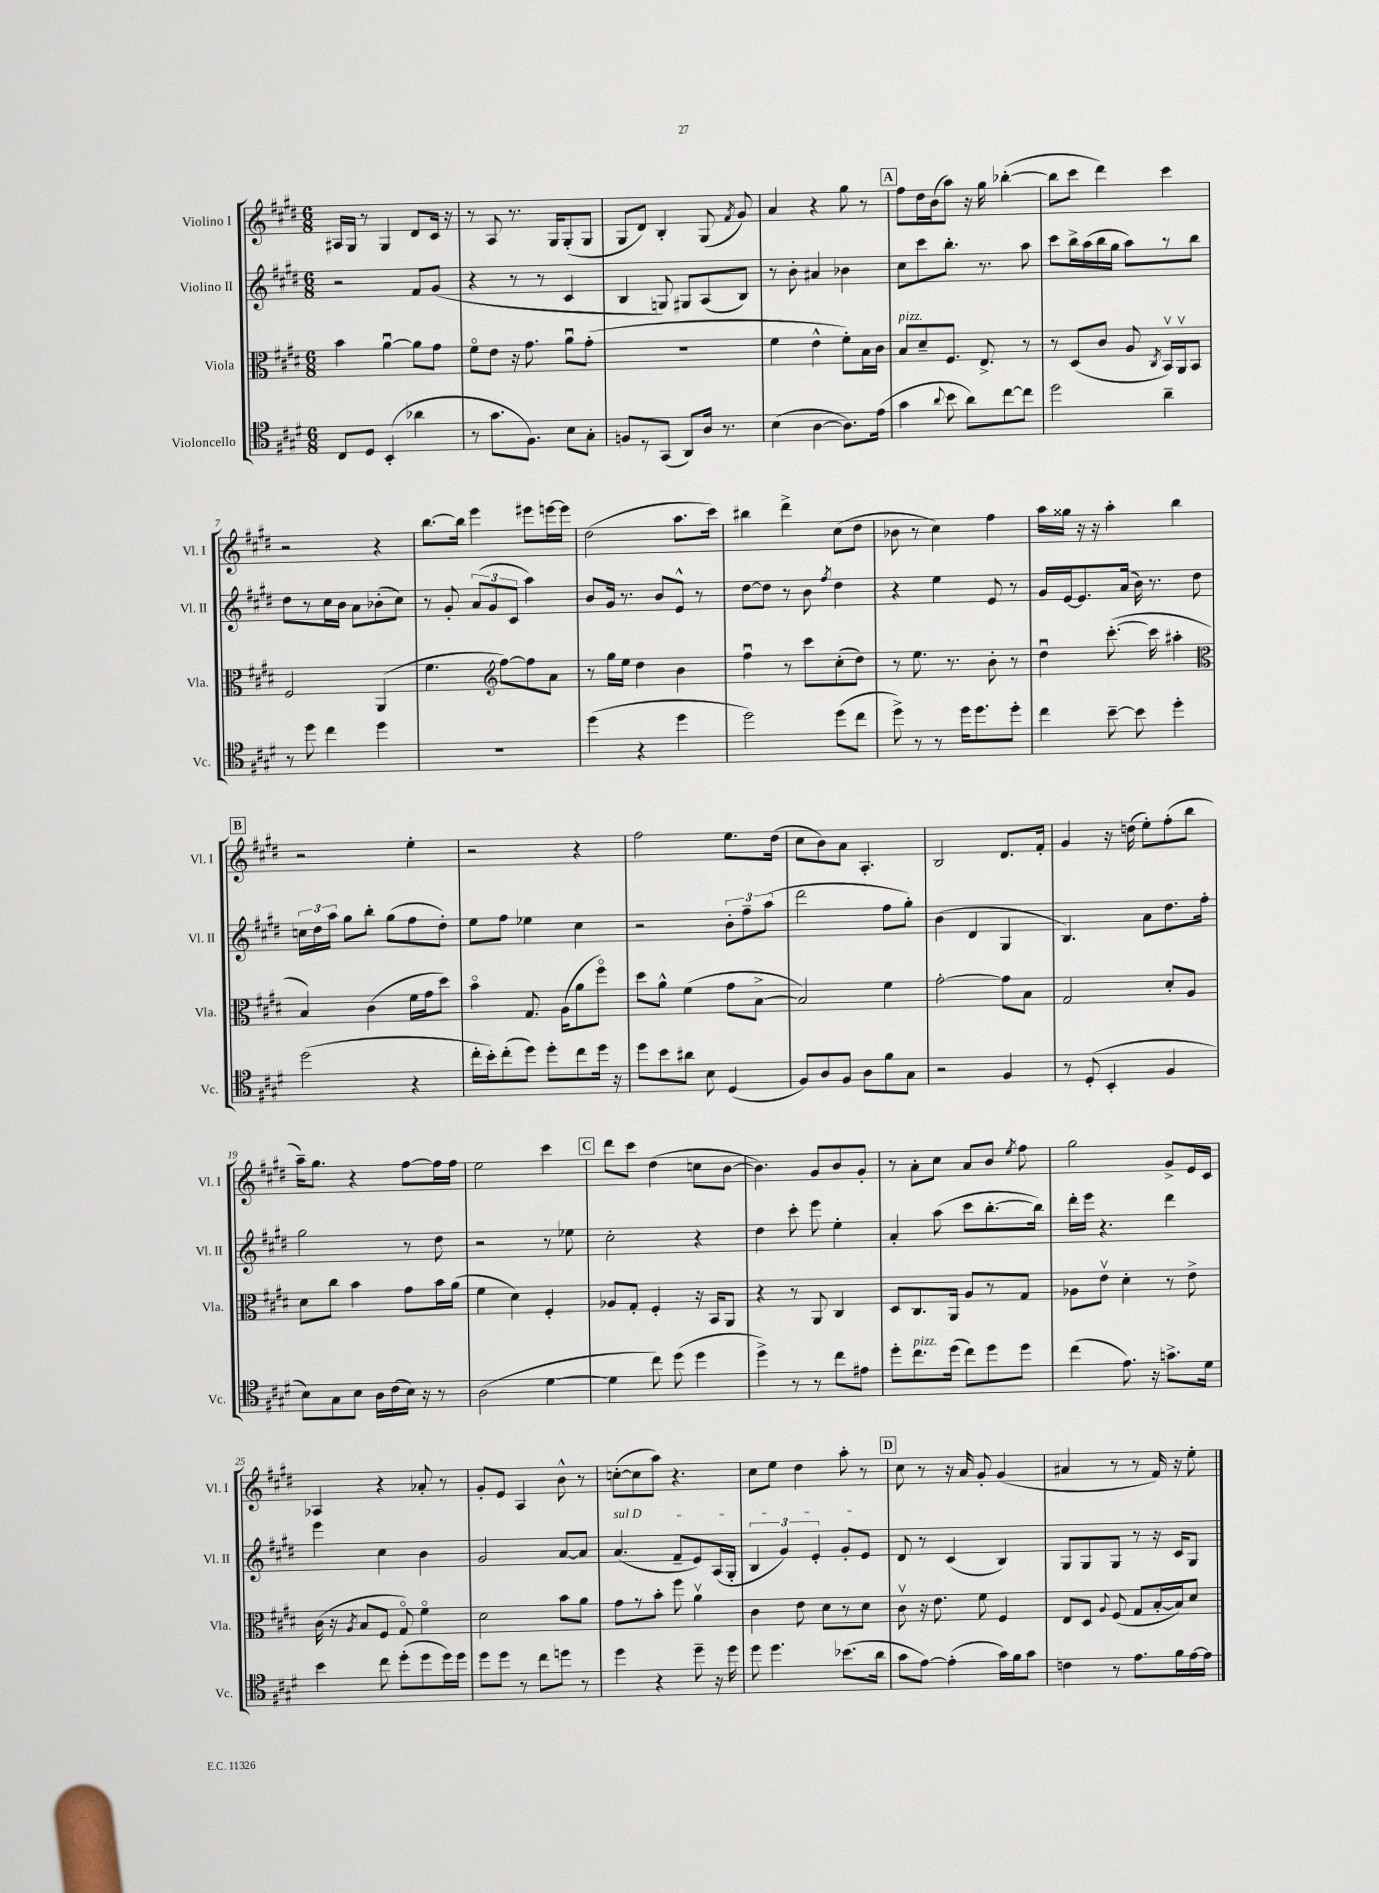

**kern	**kern	**kern	**kern
*staff4	*staff3	*staff2	*staff1
*clefC4	*clefC3	*clefG2	*clefG2
*k[f#c#g#d#]	*k[f#c#g#d#]	*k[f#c#g#d#]	*k[f#c#g#d#]
*M6/8	*M6/8	*M6/8	*M6/8
8C#	4b	2r	16A#
.	.	.	16G#
8D#	.	.	8r
(4BB'	[4au	.	4G#
4a-	8a]	8f#	8d#
.	8g#	(8g#	16c#
.	.	.	16r
=	=	=	=
8r	8f#o	4r	8r
8.g#	8e	.	8A
.	16r	8r	8.r
8.F#)	8.g#	.	.
.	.	8r	.
.	.	.	16G#
8B	8au	4c#	(8G#'
8G#'	(8g#'	.	8G#
=	=	=	=
8F	2.r	4B	8G#
8r	.	.	8d#)
(8GG#	.	8G)	4B'
8AA)	.	8G#	.
16A	.	(8A	(8G#
8.r	.	.	.
.	.	.	8qf#
.	.	8B)	8g#)
=	=	=	=
(4B	4f#	8r	4a
.	.	8b'	.
[4A	4e^^	4a#	4r
8.A])	8f#')	4b-	8gg#
.	16B	.	8r
(16e	16c#	.	.
=	=	=	=
4g#	8B	8cc#	8ff#
.	8d#~	8ccc#	16dd#
.	.	.	(16b
8qqa	.	.	.
8b	8.F#	8.bb'	8aa)
8a)	.	.	16r
.	8.E^	8.r	16gg#
[8cc#	.	.	([4bb-'
8cc#]	8r	8aa	.
=	=	=	=
2dd#	8r	8ccc#	8bb-]
.	(8D#	16bb^	8ccc#
.	.	(16aa	.
.	8c#	16bb	4ddd#)
.	.	16gg#	.
.	8A	8aa)	.
.	8qC#	.	.
4a~	16BBv)	8r	4ccc#
.	16AAv	.	.
.	8BB	8bb	.
=	=	=	=
8r	2F#	8dd#	2r
8dd#	.	8r	.
4cc#	.	16cc#	.
.	.	16b	.
.	.	8a	.
4dd#	(4AA	(8b-'	4r
.	.	8cc#)	.
=	=	=	=
2.r	4.f#	8r	[8.bb
.	.	8g#'	.
.	.	.	16bb]
.	.	(12a	4eee
.	.	12g#	.
*	*clefG2	*	*
.	[8ff#)	.	.
.	.	12c#	.
.	8ff#]	4aa)	8eee#
.	8a	.	[16eee
.	.	.	16eee]
=	=	=	=
(4dd#	8r	8b	(2dd#
.	16gg#	16g#	.
.	16ee	8.r	.
4r	4dd#	.	.
.	.	8b	.
4dd#	4b	8e^^	8.aa
.	.	8r	.
.	.	.	16ccc#)
=	=	=	=
2dd#)	4ff#u	[8dd#	4bb#
.	.	8dd#]	.
.	8r	8r	4ddd#^
.	8ccc#	8b	.
.	.	8qff#	.
(8dd#	(8cc#'	4dd#	(8cc#
8cc#	8dd#)	.	8dd#
=	=	=	=
8dd#^)	8r	4r	8b-
8r	8.ee	.	8r
8r	.	4ee	4cc#)
.	8.r	.	.
16dd#	.	.	.
8.dd#	.	.	.
.	8b'	8e	4ff#
8dd#'	8r	8r	.
=	=	=	=
4cc#	4dd#u	16g#	16aa
.	.	[16e	16gg##
.	.	8.e]	16r
.	.	.	16r
[8b~	([8.ccc#'	.	4aa'
.	.	(16a	.
8b]	.	16b)	.
.	16ccc#]	8.r	.
4dd#'	4aa#'	.	4bb
.	.	8dd#	.
=	=	=	=
*	*clefC3	*	*
(2dd#	4B)	24cc	2r
.	.	24dd#	.
.	.	24aa	.
.	.	8gg#	.
.	(4c#	8bb'	.
.	.	(8gg#	.
4r	16f#	8ff#	4ee'
.	16g#	.	.
.	8dd#)	8dd#')	.
=	=	=	=
16cc#'	4bo	8ee	2r
16b')	.	.	.
(8cc#'	.	8ff#	.
8dd#)	8.G#	4ee-	.
8dd#'	.	.	.
.	(16A	.	.
8cc#	8a	4cc#	4r
16dd#	8ff#o)	.	.
16r	.	.	.
=	=	=	=
8dd#	8dd#	2r	2ff#
8b	8a^^	.	.
8a#	(4f#	.	.
8B	.	.	.
(4D#	8g#	12b'	8.ee
.	.	12ff#~	.
.	[8B^	.	.
.	.	(12aa	.
.	.	.	(16dd#
=	=	=	=
8F#)	2B])	2ddd#	8cc#
8A	.	.	8b)
8F#	.	.	8a
8A	.	.	4.A'
8f#	4f#	8ff#	.
8G#	.	8gg#')	.
=	=	=	=
2r	[2g#'	(4b	2B
.	.	4d#	.
4F#	8g#]	4G#	8.d#
.	8B	.	.
.	.	.	16f#'
=	=	=	=
8r	2G#	4.B)	4g#
(8D#'	.	.	.
4BB'	.	.	16r
.	.	.	(16dd
.	.	8a	8ee')
4F#	8d#'	8.dd#	(8ff#'
.	8A	.	8bb
.	.	16ff#'	.
=	=	=	=
8B)	8d#	2gg#	16aa~)
.	.	.	8.gg#
8G#	8cc#	.	.
8B	4b	.	4r
16A	.	.	.
(16c#	.	.	.
16B)	8g#	8r	[8ff#
16r	.	.	.
8r	16b	8dd#	16ff#]
.	(16a	.	16ff#
=	=	=	=
(2A	4f#	2r	2ee
.	4d#)	.	.
[4d#	4F#'	8r	4ccc#
.	.	8ee-	.
=	=	=	=
4d#]	8A-	2cc#'	8ddd#
.	8G#'	.	8ccc#
8cc#)	4F#'	.	(4dd#
(8dd#	.	.	.
4dd#	16r	4r	8cc
.	16BB	.	.
.	8AA	.	[8b
=	=	=	=
4dd#^)	4r	4dd#	4.b])
8r	8r	8ccc#'	.
8r	8AA	8eee	8g#
8cc#	4C#	4ee'	8b
8e#	.	.	8g#'
=	=	=	=
8dd#'	8D#	4a'	8r
8.cc#	8.C#	.	8a'
.	.	(8aa	8cc#
(16dd#	16AA	.	.
8cc#)	8A	8ccc#	8a
8dd#	8r	[8.bb'	8b
.	.	.	8qee
8dd#	8G#	.	8ff#
.	.	16bb])	.
=	=	=	=
(4cc#	8A-	16ddd#'	2gg#
.	.	16eee	.
.	8ev	4.r	.
8.e)	4d#'	.	.
16r	.	.	.
8.g^	8r	4ddd#	8g#^
.	8e^	.	16e
16d#	.	.	16c#
=	=	=	=
4b	(16c#	4eee	4A-
.	16r	.	.
.	8qA	.	.
.	8B	.	.
8cc#	8F#	4cc#	4r
(8dd#'	8G#o)	.	.
8dd#	4f#o	4b	8a-'
16dd#)	.	.	8r
16dd#	.	.	.
=	=	=	=
8dd#	2d#	2g#	8g#'
8dd#	.	.	8e
8r	.	.	4A
8cc#	.	.	.
8dd	8b	[8a	8b^^
8r	8a	8a]	8r
=	=	=	=
4dd#	8g#	(4.a	([8cc'
.	8r	.	8cc]
4r	8b'	.	8aa)
.	8ff#	8f#~	4.r
8dd#~	4av	8e)	.
16r	.	(16A	.
16dd#	.	16G#'	.
=	=	=	=
8dd#	4c#	6B	8cc#
4.dd#	.	.	8ee
.	.	6g#)	.
.	8e	.	4dd#
.	.	6e'	.
.	8d#	.	.
(8.b-	8r	8g#'	8aa'
.	8d#	8e	8r
16a	.	.	.
=	=	=	=
8g#	8c#v	8d#	8cc#
[8e)	16r	8r	8r
.	8.e	.	.
(4e']	.	(4c#	16r
.	.	.	16a
.	8f#	.	8g#'
16g#)	4F#	4B)	(4g#
16f#	.	.	.
8g#	.	.	.
=	=	=	=
4c	8E	8G#	4a#
.	8D#	8G#	.
.	8qqA	.	.
8r	(8F#	8G#	8r
8.e	8G#	8r	8r
.	[16B'	16r	16f#)
16f#	16B])	16c#	16r
[16e	8d#	8G#	8ee'
16e]	.	.	.
==	==	==	==
*-	*-	*-	*-
